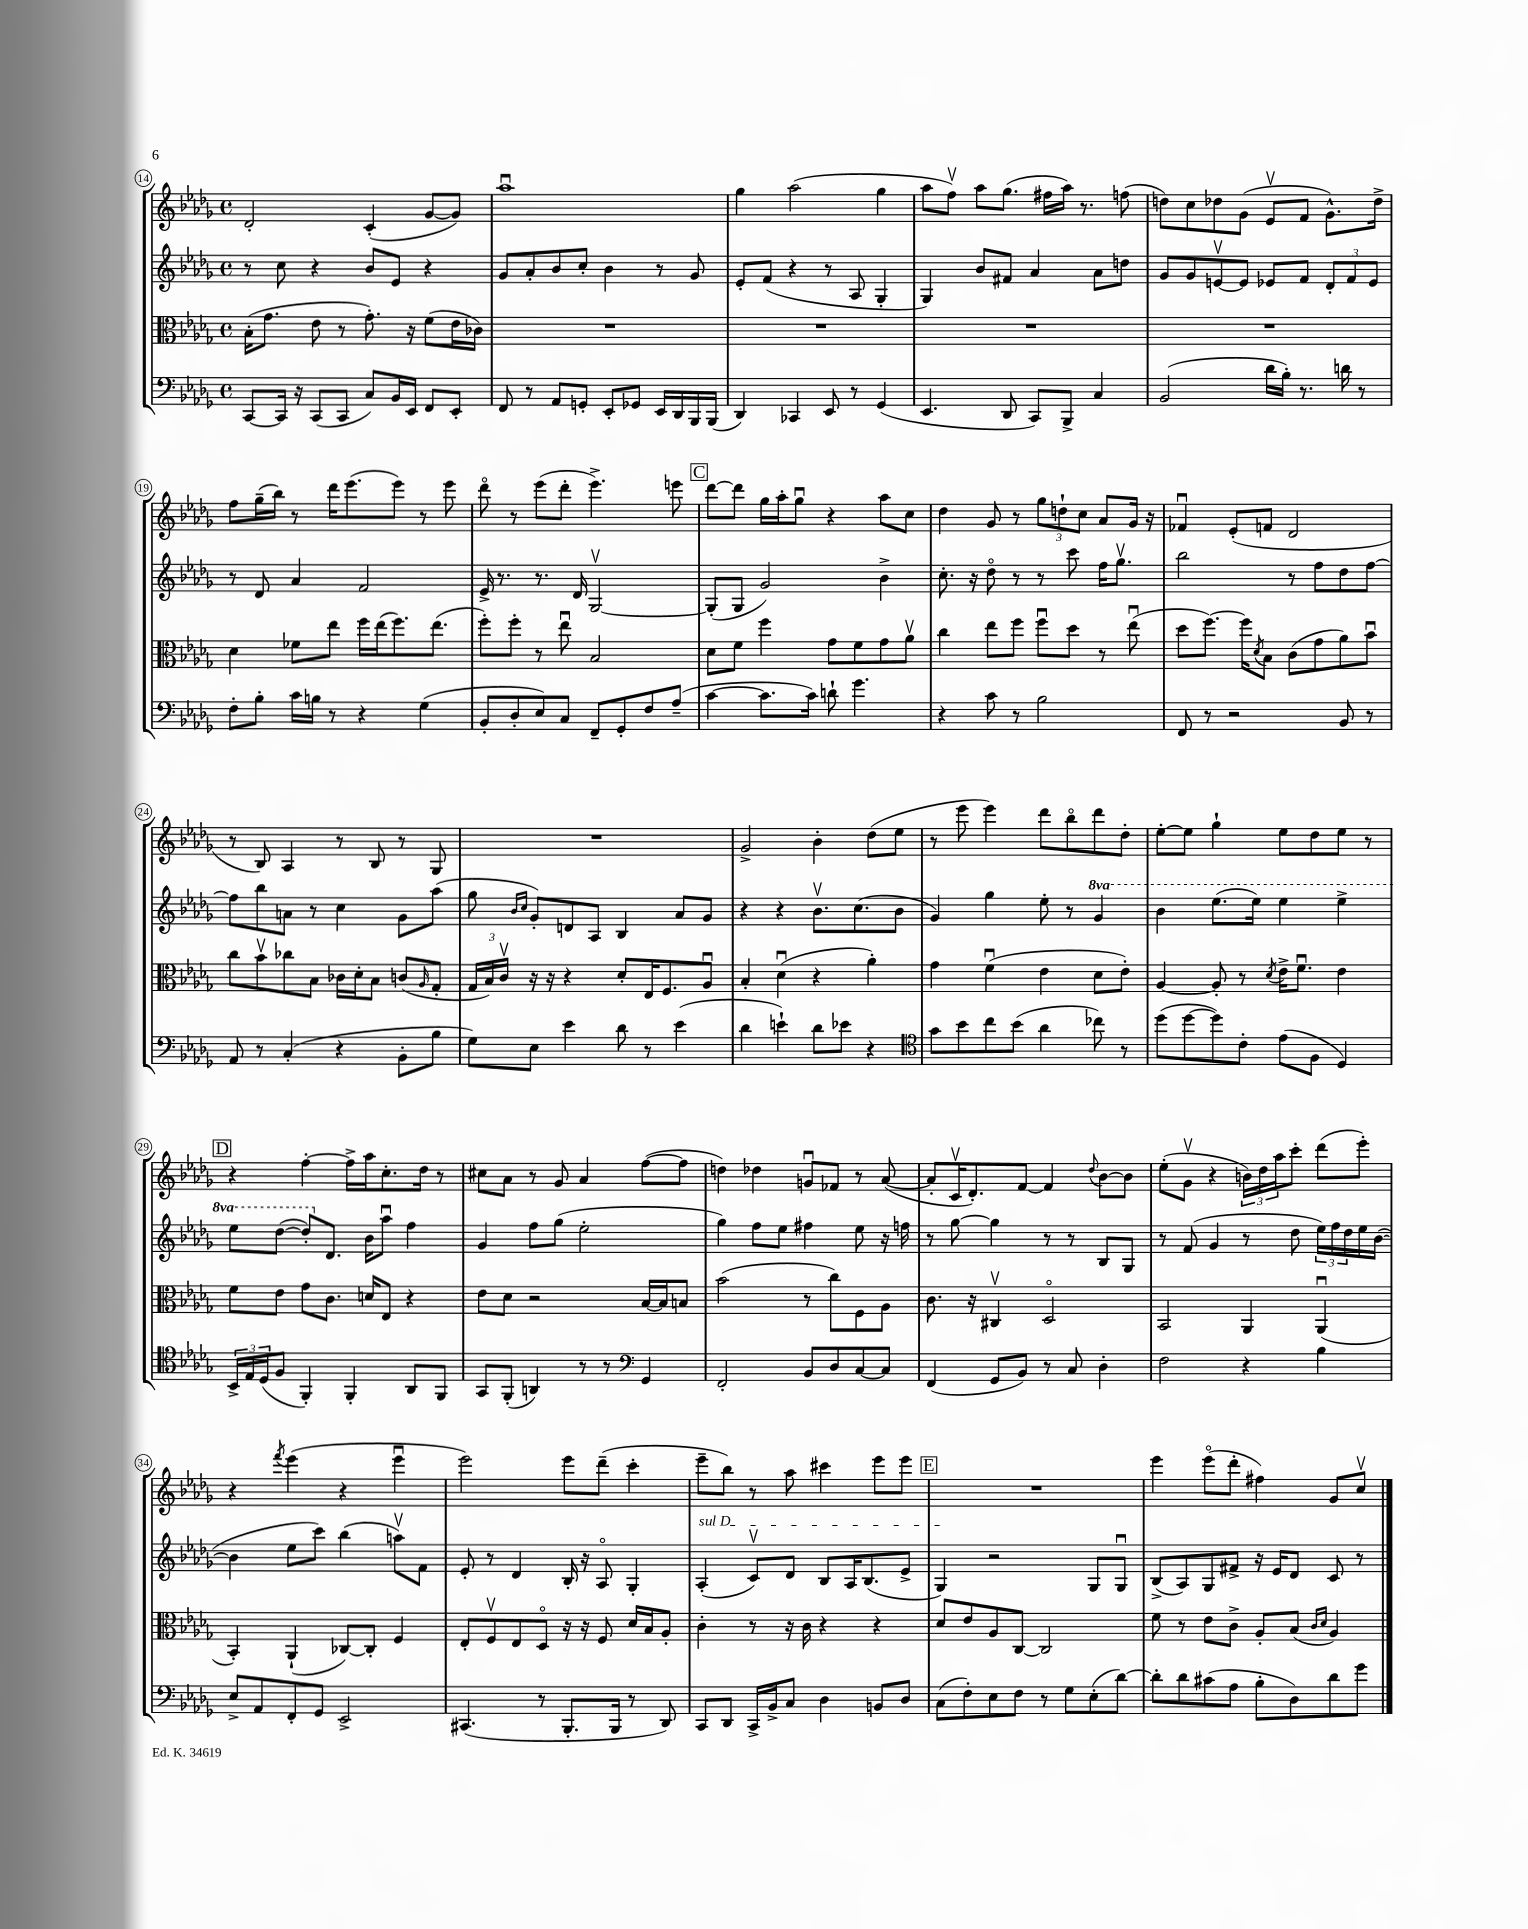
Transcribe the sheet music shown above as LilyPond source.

<<
\new StaffGroup <<
\new Staff = "s0" {
    \clef treble \key des \major \defaultTimeSignature \time 4/4
    des'2-. c'4-.( ges'8~ ges'8) |
    aes''1\downbow |
    ges''4 aes''2( ges''4 |
    aes''8 f''8\upbow) aes''8 ges''8.( fis''16 aes''16) r8. f''8( |
    d''8) c''8 des''8 ges'8( ees'8\upbow f'8 ges'8.-^) des''16-> |
    f''8 ges''16--( bes''16) r8 des'''16 ees'''8.( ees'''8) r8 ees'''8 |
    des'''8\flageolet r8 ees'''8( des'''8-. ees'''4.->) e'''8 |
    \mark \markup { \box "C" } des'''8~ des'''8 ges''16 aes''16-. ges''8\downbow r4 aes''8 c''8 |
    des''4 ges'8 r8 \tuplet 3/2 { ges''8 d''8-! c''8 } aes'8 ges'16 r16 |
    fes'4\downbow ees'8-.( f'8 des'2 |
    r8 bes8) aes4 r8 bes8 r8 ges8 |
    R1 |
    ges'2-> bes'4-. des''8( ees''8 |
    r8 ees'''8 ees'''4) des'''8 bes''8\flageolet des'''8 des''8-. |
    ees''8~-. ees''8 ges''4-! ees''8 des''8 ees''8 r8 |
    \mark \markup { \box "D" } r4 f''4~-. f''16-> aes''16 c''8.-. des''16 r8 |
    cis''8 aes'8 r8 ges'8 aes'4 f''8~( f''8 |
    d''4) des''4 g'8\downbow fes'8 r8 aes'8~( |
    aes'8-. c'16\upbow des'8.-.) f'8~ f'4 \appoggiatura { des''8 } bes'8~ bes'8 |
    ees''8-.( ges'8\upbow r4 \tuplet 3/2 { b'16) des''16 aes''16 } c'''8-. des'''8( ees'''8-.) |
    r4 \acciaccatura { f'''8 } ees'''4( r4 ees'''4\downbow |
    ees'''2) ees'''8 des'''8--( c'''4-. |
    ees'''8-- bes''8) r8 aes''8 cis'''4 ees'''8 ees'''8 |
    \mark \markup { \box "E" } R1 |
    ees'''4 ees'''8\flageolet( des'''8-. fis''4) ges'8 c''8\upbow \bar "|." |
}
\new Staff = "s1" {
    \clef treble \key des \major \defaultTimeSignature \time 4/4 \set Staff.ottavationMarkups = #ottavation-simple-ordinals
    r8 c''8 r4 bes'8 ees'8 r4 |
    ges'8 aes'8-. bes'8 c''8-. bes'4 r8 ges'8 |
    ees'8-. f'8( r4 r8 aes8 ges4-. |
    ges4) bes'8 fis'8 aes'4 aes'8 d''8 |
    ges'8 ges'8 e'8~\upbow e'8 ees'8 f'8 \tuplet 3/2 { des'8-. f'8 ees'8 } |
    r8 des'8 aes'4 f'2 |
    ees'16-> r8. r8. des'16 ges2~\upbow |
    \mark \markup { \box "C" } ges8-.( ges8 ges'2) bes'4-> |
    c''8.-. r16 des''8\flageolet r8 r8 c'''8 f''16 ges''8.\upbow |
    bes''2 r8 f''8 des''8 f''8~ |
    f''8 bes''8 a'8 r8 c''4 ges'8 aes''8( |
    ges''8 \grace { bes'16 c''16 } ges'8-.) d'8 aes8 bes4 aes'8 ges'8 |
    r4 r4 bes'8.\upbow c''8.( bes'8 |
    ges'4) ges''4 ees''8-. r8 \ottava #1 ges''4 |
    bes''4 ees'''8.( ees'''16) ees'''4 ees'''4-> |
    \mark \markup { \box "D" } ees'''8 des'''8~( des'''8-.) \ottava #0 des'8. bes'16 aes''8\downbow f''4 |
    ges'4 f''8 ges''8( ees''2-. |
    ges''4) f''8 ees''8 fis''4 ees''8 r16 f''16 |
    r8 ges''8~ ges''4 r8 r8 bes8 ges8 |
    r8 f'8( ges'4 r8 des''8 \tuplet 3/2 { ees''16) f''16 des''16 } ees''16 bes'16~( |
    bes'4 ees''8 c'''8) bes''4( a''8\upbow) f'8 |
    ees'8-. r8 des'4 bes16-. r16 aes8\flageolet ges4-. |
    \once \override TextSpanner.bound-details.left.text = \markup { \italic "sul D" } aes4-.\startTextSpan( c'8\upbow) des'8 bes8 aes16 bes8.( ees'8-> |
    \mark \markup { \box "E" } ges4\stopTextSpan) r2 ges8 ges8\downbow |
    bes8->( aes8) ges8 fis'8-> r16 ees'16 des'8 c'8 r8 \bar "|." |
}
\new Staff = "s2" {
    \clef alto \key des \major \defaultTimeSignature \time 4/4
    bes16-.( ges'8. ees'8 r8 ges'8.-.) r16 f'8( ees'16 ces'16) |
    R1 |
    R1 |
    R1 |
    R1 |
    des'4 fes'8 ees''8 f''16 ees''16( f''8.) ees''8.( |
    f''8-.) f''8-. r8 ees''8\downbow bes2 |
    \mark \markup { \box "C" } des'8 f'8 f''4 ges'8 f'8 ges'8 aes'8\upbow |
    c''4 ees''8 f''8 f''8\downbow des''8 r8 ees''8\downbow( |
    des''8 f''8.~) f''16 \acciaccatura { des'8 } bes8 c'8( ges'8 aes'8) bes'8\downbow |
    c''8 bes'8\upbow ces''8 bes8 ces'16 des'16-. bes8 c'8( \grace { aes16 } ges8-. |
    \tuplet 3/2 { ges16 bes16) c'16\upbow } r16 r16 r4 des'8-. ees16 f8. aes8\downbow |
    bes4-. des'4\downbow( r4 aes'4-.) |
    ges'4 f'4\downbow( ees'4 des'8 ees'8-.) |
    aes4~ aes8-. r8 \acciaccatura { des'8 } ees'16-> f'8.\downbow ees'4 |
    \mark \markup { \box "D" } f'8 ees'8 ges'8 c'8. d'16 ees8 r4 |
    ees'8 des'8 r2 bes16~ bes16 b8 |
    bes'2( r8 c''8) f8 aes8 |
    c'8. r16 cis4\upbow des2\flageolet |
    bes,2 aes,4 aes,4\downbow( |
    bes,4-.) aes,4-!( ces8~) ces8-. f4 |
    ees8-. f8\upbow ees8 des8\flageolet r16 r16 f8 des'16 bes16 aes8-. |
    c'4-. r8 r16 c'16 r4 r4 |
    \mark \markup { \box "E" } des'8 ees'8 aes8 c8~ c2 |
    f'8 r8 ees'8 c'8-> aes8-. bes8( \grace { c'16 des'16 } aes4) \bar "|." |
}
\new Staff = "s3" {
    \clef bass \key des \major \defaultTimeSignature \time 4/4
    c,8~ c,16 r16 c,8( c,8 c8) bes,16 ees,16 f,8 ees,8-. |
    f,8 r8 aes,8 g,8-. ees,8-. ges,8 ees,16 des,16 bes,,16 bes,,16( |
    des,4) ces,4 ees,8 r8 ges,4( |
    ees,4. des,8 c,8) bes,,8-> c4 |
    bes,2( des'16 bes16-.) r8. d'16 r8 |
    f8-. bes8-. c'16 b16 r8 r4 ges4( |
    bes,8-. des8-. ees8) c8 f,8-- ges,8-. f8 aes8--( |
    \mark \markup { \box "C" } c'4~ c'8. c'16) d'8-! ges'4. |
    r4 c'8 r8 bes2 |
    f,8 r8 r2 bes,8 r8 |
    aes,8 r8 c4-.( r4 bes,8-. bes8 |
    ges8) ees8 ees'4 des'8 r8 ees'4( |
    des'4 e'4-!) des'8 ees'8 r4 |
    \clef tenor ges'8 bes'8 c''8 bes'8( aes'4 ces''8) r8 |
    des''8( des''8~ des''8) c'8-. ees'8( f8 des4) |
    \mark \markup { \box "D" } \tuplet 3/2 { bes,16-> ees16 des16( } f8 f,4-.) f,4-. aes,8 f,8 |
    ges,8 f,8-.( a,4) r8 r8 \clef bass ges,4 |
    f,2-. bes,8 des8 c8~ c8 |
    f,4( ges,8 bes,8) r8 c8 des4-. |
    f2 r4 bes4 |
    ees8-> aes,8 f,8-. ges,8 ees,2-> |
    cis,4.( r8 bes,,8.-. bes,,16 r8 des,8) |
    c,8 des,8 c,16-> bes,16-> c8 des4 b,8 des8 |
    \mark \markup { \box "E" } c8( f8-.) ees8 f8 r8 ges8 ees8-.( des'8~) |
    des'8-. des'8 cis'8( aes8 bes8-. des8) des'8 ges'8 \bar "|." |
}
>>
>>
\layout { \context { \Score currentBarNumber = #14 \override BarNumber.stencil = #(make-stencil-circler 0.1 0.3 ly:text-interface::print) } }
